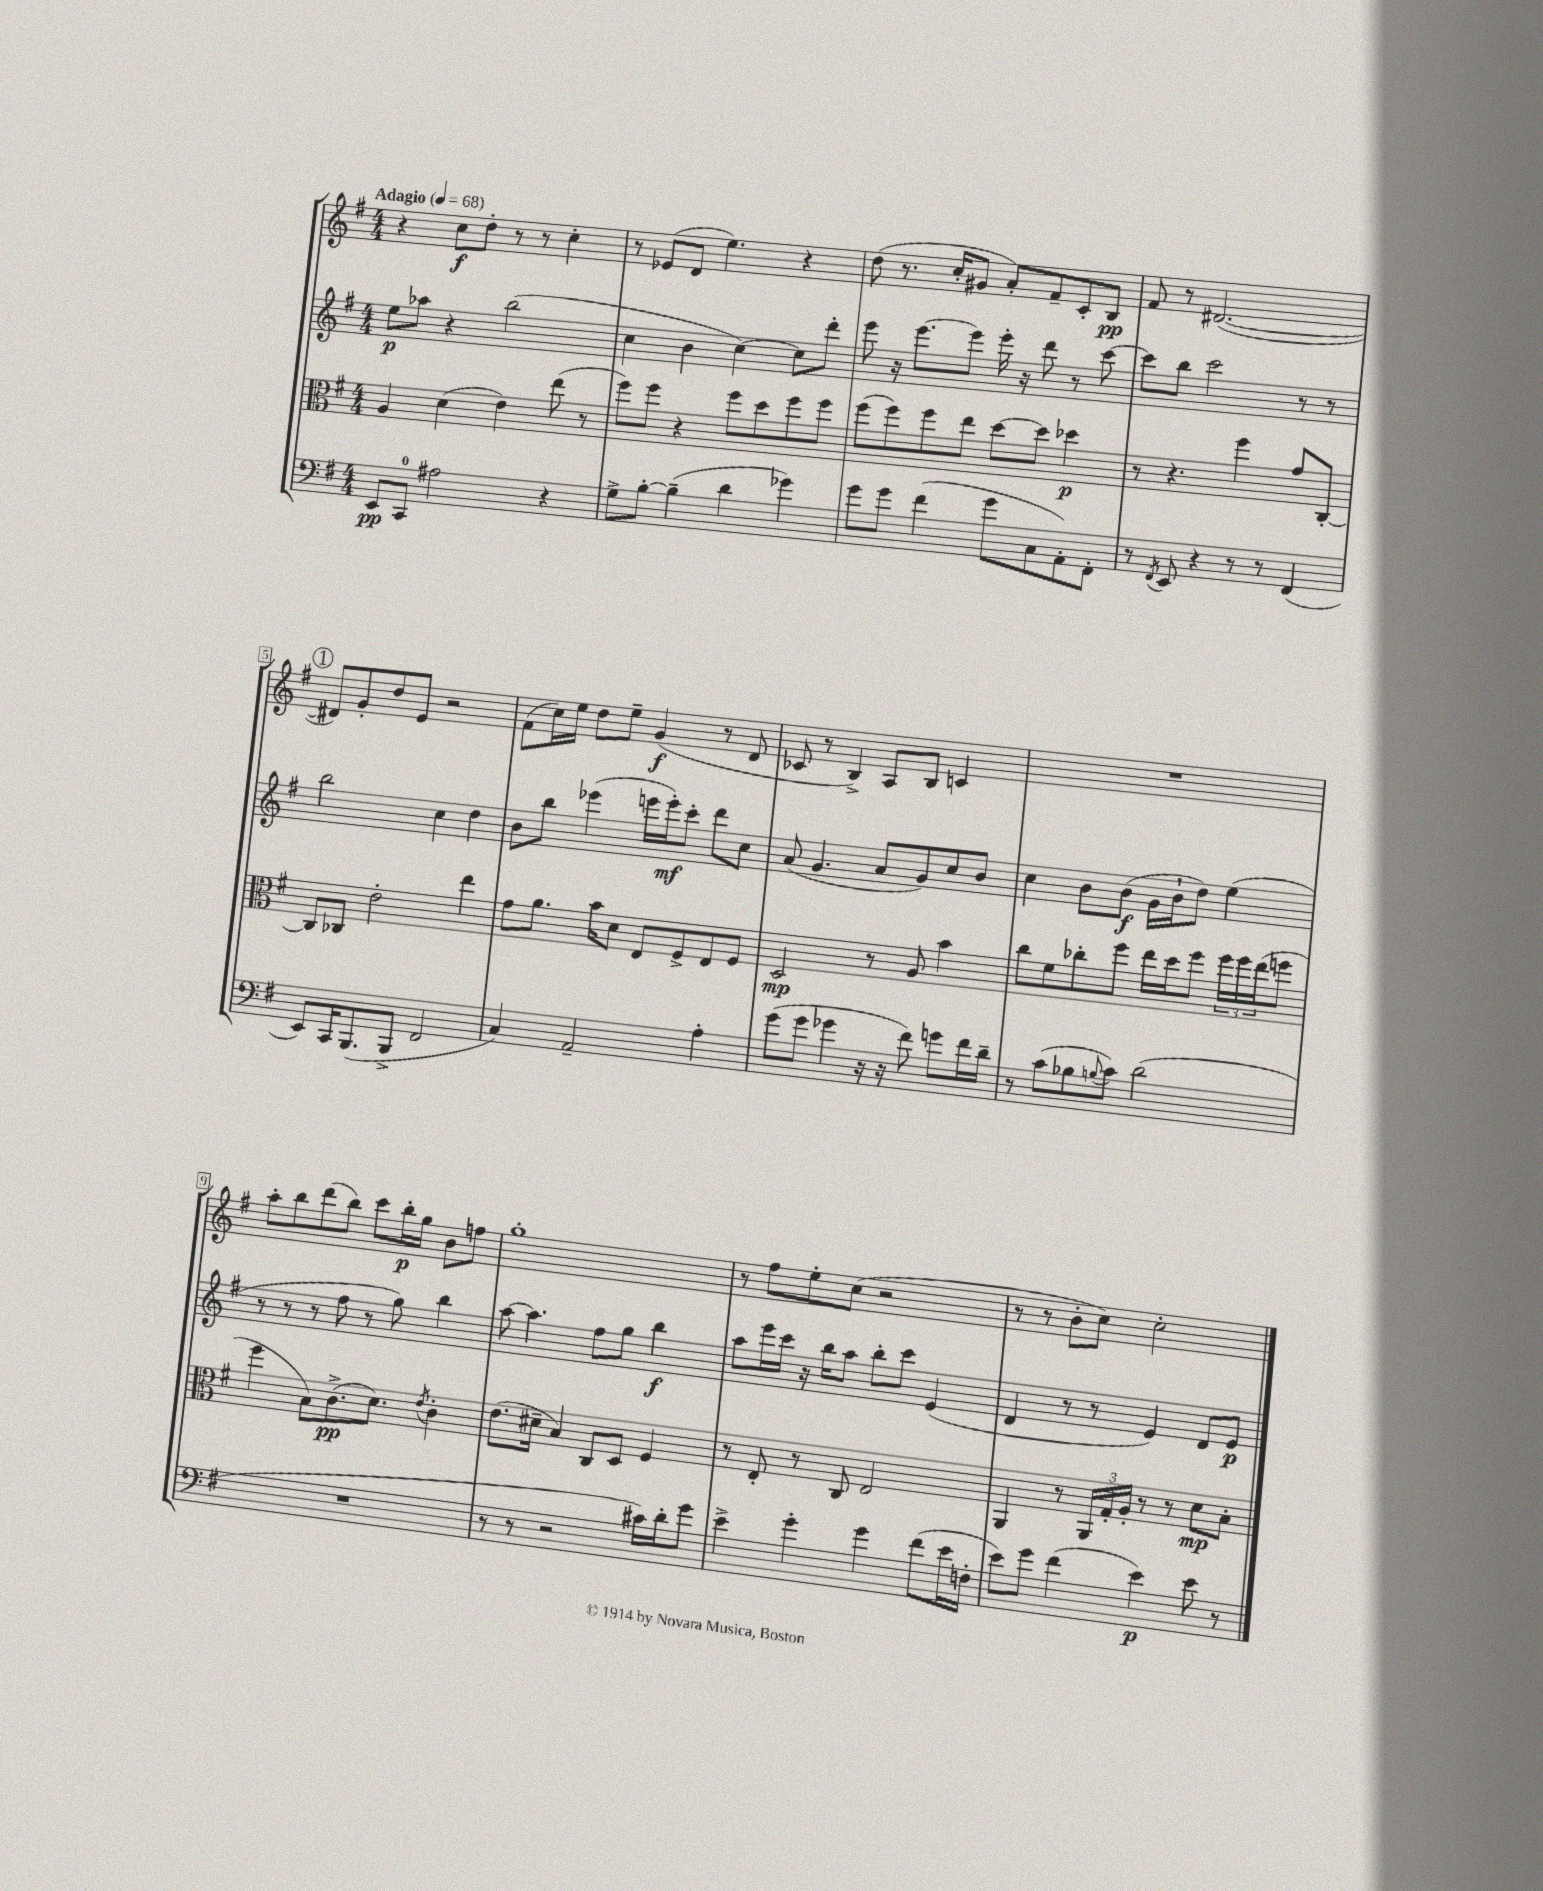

**kern	**dynam	**kern	**dynam	**kern	**dynam	**kern	**dynam
*part4	*part4	*part3	*part3	*part2	*part2	*part1	*part1
*staff4	*staff4	*staff3	*staff3	*staff2	*staff2	*staff1	*staff1
*clefF4	*	*clefC3	*	*clefG2	*	*clefG2	*
*k[f#]	*	*k[f#]	*	*k[f#]	*	*k[f#]	*
*M4/4	*	*M4/4	*	*M4/4	*	*M4/4	*
*MM68	*	*MM68	*	*MM68	*	*MM68	*
=1	=1	=1	=1	=1	=1	=1	=1
!	!	!	!	!	!	!LO:TX:a:B:t=Adagio	!
8EE/L	pp	4A/	.	8ee\L	p	4r	.
8CC/J	.	.	.	8aa-X\J	.	.	.
2A#X\	.	(4d\	.	4r	.	8cc\L	f
.	.	.	.	.	.	8dd'\J	.
.	.	4e\)	.	(2bb\	.	8r	.
.	.	.	.	.	.	8r	.
4r	.	(8ee\	.	.	.	4cc'\	.
.	.	8r	.	.	.	.	.
=2	=2	=2	=2	=2	=2	=2	=2
8G^\L	.	8ff#\L)	.	4cc\	.	8r	.
[8B'\J	.	8ff#\J	.	.	.	(8e-X/L	.
(4B~\]	.	4r	.	4b\	.	8d/J	.
.	.	.	.	.	.	4.ee\)	.
4d\	.	8ff#\L	.	[4cc\)	.	.	.
.	.	8dd\	.	.	.	.	.
4g-X\)	.	8ff#\	.	8cc\L]	.	4r	.
.	.	8ff#\J	.	8ddd'\J	.	.	.
=3	=3	=3	=3	=3	=3	=3	=3
8g\L	.	(8ff#\L	.	8eee\	.	(8dd\	.
8g\J	.	8ff#\)	.	16r	.	8.r	.
.	.	.	.	[8.eee\L	.	.	.
(4f#\	.	8ff#\	.	.	.	.	.
.	.	.	.	.	.	16cc'/KL	.
.	.	8ee\J	.	8eee\J]	.	8g#X/J	.
8g\L	.	[8dd\L	.	16eee'\	.	8a'/L)	.
.	.	.	.	16r	.	.	.
8C\	.	8dd\J]	.	8ddd\	.	8f#~/	.
8AA'\)	.	4dd-X\	p	8r	.	8c'/	.
8FF#'\J	.	.	.	[8ccc\	.	8B/J	pp
=4	=4	=4	=4	=4	=4	=4	=4
8r	.	8r	.	8ccc\L]	.	8f#/	.
8qFF#/	.	.	.	.	.	.	.
8EE/	.	4.r	.	8bb\J	.	8r	.
4r	.	.	.	2ccc\	.	([2.d#X/	.
8r	.	4ff#\	.	.	.	.	.
8r	.	.	.	.	.	.	.
(4FF#/	.	8g/L	.	8r	.	.	.
.	.	[8C'/J	.	8r	.	.	.
!!LO:LB:g=z
!!LO:REH:place=s1:t=1
=5	=5	=5	=5	=5	=5	=5	=5
8EE/L)	.	8C/L]	.	2bb\	.	8d#X/L])	.
16CC/K	.	8C-X/J	.	.	.	8g'/	.
(8.BBB/	.	.	.	.	.	.	.
.	.	2e'\	.	.	.	8dd/	.
8BBB^/J	.	.	.	.	.	8e/J	.
2FF#/	.	.	.	4cc\	.	2r	.
.	.	4ee\	.	4dd\	.	.	.
=6	=6	=6	=6	=6	=6	=6	=6
4C/)	.	8g\L	.	8b\L	.	(8f#\L	.
.	.	8.a\J	.	8bb\J	.	16cc\L)	.
.	.	.	.	.	.	16ee\JJ	.
2AA~/	.	.	.	(4eee-X\	.	8dd\L	.
.	.	16b\KL	.	.	.	.	.
.	.	8d\J	.	.	.	8ee~\J	.
.	.	8E/L	.	16eeen\LL	.	(4g/	f
.	.	.	.	16eee'\J)	mf	.	.
.	.	8F#^/	.	8ccc'\J	.	.	.
4A'\	.	8E/	.	8ddd\L	.	8r	.
.	.	8F#/J	.	8cc\J	.	8d/	.
=7	=7	=7	=7	=7	=7	=7	=7
(8g\L	.	2D/	mp	(8a/	.	8c-X/	.
8g\J	.	.	.	4.g/	.	8r	.
4g-X\	.	.	.	.	.	4B^/)	.
16r	.	8r	.	8a/L	.	8A/L	.
16r	.	.	.	.	.	.	.
8f#\)	.	8A/	.	8g/)	.	8B/J	.
8gn\L	.	4b\	.	8cc/	.	4cn/	.
16f#\L	.	.	.	8b/J	.	.	.
16d~\JJ	.	.	.	.	.	.	.
=8	=8	=8	=8	=8	=8	=8	=8
8r	.	8cc\L	.	4cc\	.	1r	.
(8c\L	.	8f#\	.	.	.	.	.
8B-X\	.	8cc-X'\	.	8b\L	.	.	.
8qqBn/	.	.	.	.	.	.	.
8c\J)	.	8ff#\J	.	(8b\J	f	.	.
(2d\	.	16ee\LL	.	16g\LL	.	.	.
.	.	16dd\J	.	16b`\J	.	.	.
.	.	8ff#\J	.	8dd\J)	.	.	.
.	.	24ff#\LL	.	(4ee\	.	.	.
.	.	24ff#\	.	.	.	.	.
.	.	(24ee\J	.	.	.	.	.
.	.	8ffn\J	.	.	.	.	.
!!LO:LB:g=z
=9	=9	=9	=9	=9	=9	=9	=9
1r	.	4ff#\	.	8r	.	8aa'\L	.
.	.	.	.	8r	.	8bb\	.
.	.	8B\L)	.	8r	.	(8ddd\	.
.	.	(8.c^\	pp	8ff#\	.	8bb\J)	.
.	.	.	.	8r	.	8ccc\L	.
.	.	8.d\J)	.	.	.	.	.
.	.	.	.	8gg\)	.	16bb'\L	p
.	.	.	.	.	.	16gg\JJ	.
.	.	8qe/	.	.	.	.	.
.	.	4c'\	.	4bb\	.	8b\L	.
.	.	.	.	.	.	8ffn\J	.
=10	=10	=10	=10	=10	=10	=10	=10
8r	.	(8.e\L	.	[8aa\	.	1gg'	.
8r	.	.	.	4.aa\]	.	.	.
.	.	16d#X~\Jk	.	.	.	.	.
2r	.	4B/)	.	.	.	.	.
.	.	8C/L	.	8ff#\L	.	.	.
.	.	8D/J	.	8gg\J	.	.	.
16c#X\LL)	.	4F#/	.	4bb\	f	.	.
16d'\J	.	.	.	.	.	.	.
8g\J	.	.	.	.	.	.	.
=11	=11	=11	=11	=11	=11	=11	=11
4e^\	.	8r	.	8aa\L	.	8r	.
.	.	8E'/	.	16eee\L	.	8ff#\L	.
.	.	.	.	16ccc\JJ	.	.	.
4g'\	.	8r	.	16r	.	8ee'\	.
.	.	.	.	16bb\KL	.	.	.
.	.	8C/	.	8aa\J	.	(8cc\J	.
4g\	.	2E/	.	8bb'\L	.	2r	.
.	.	.	.	8ccc\J	.	.	.
(8f#\L	.	.	.	(4e/	.	.	.
16e\L	.	.	.	.	.	.	.
16Fn'\JJ	.	.	.	.	.	.	.
=12	=12	=12	=12	=12	=12	=12	=12
8e\L)	.	4AA/	.	4d/	.	8r	.
8g\J	.	.	.	.	.	8r	.
(4f#\	.	8r	.	8r	.	8b'\L	.
.	.	24AA/LL	.	8r	.	8cc\J)	.
.	.	24G'/	.	.	.	.	.
.	.	24A'/JJ	.	.	.	.	.
4e\)	p	8r	.	4e/)	.	2cc'\	.
.	.	8r	.	.	.	.	.
8e\	.	8d\L	mp	8d/L	.	.	.
8r	.	8B'\J	.	8e/J	p	.	.
==	==	==	==	==	==	==	==
*-	*-	*-	*-	*-	*-	*-	*-
